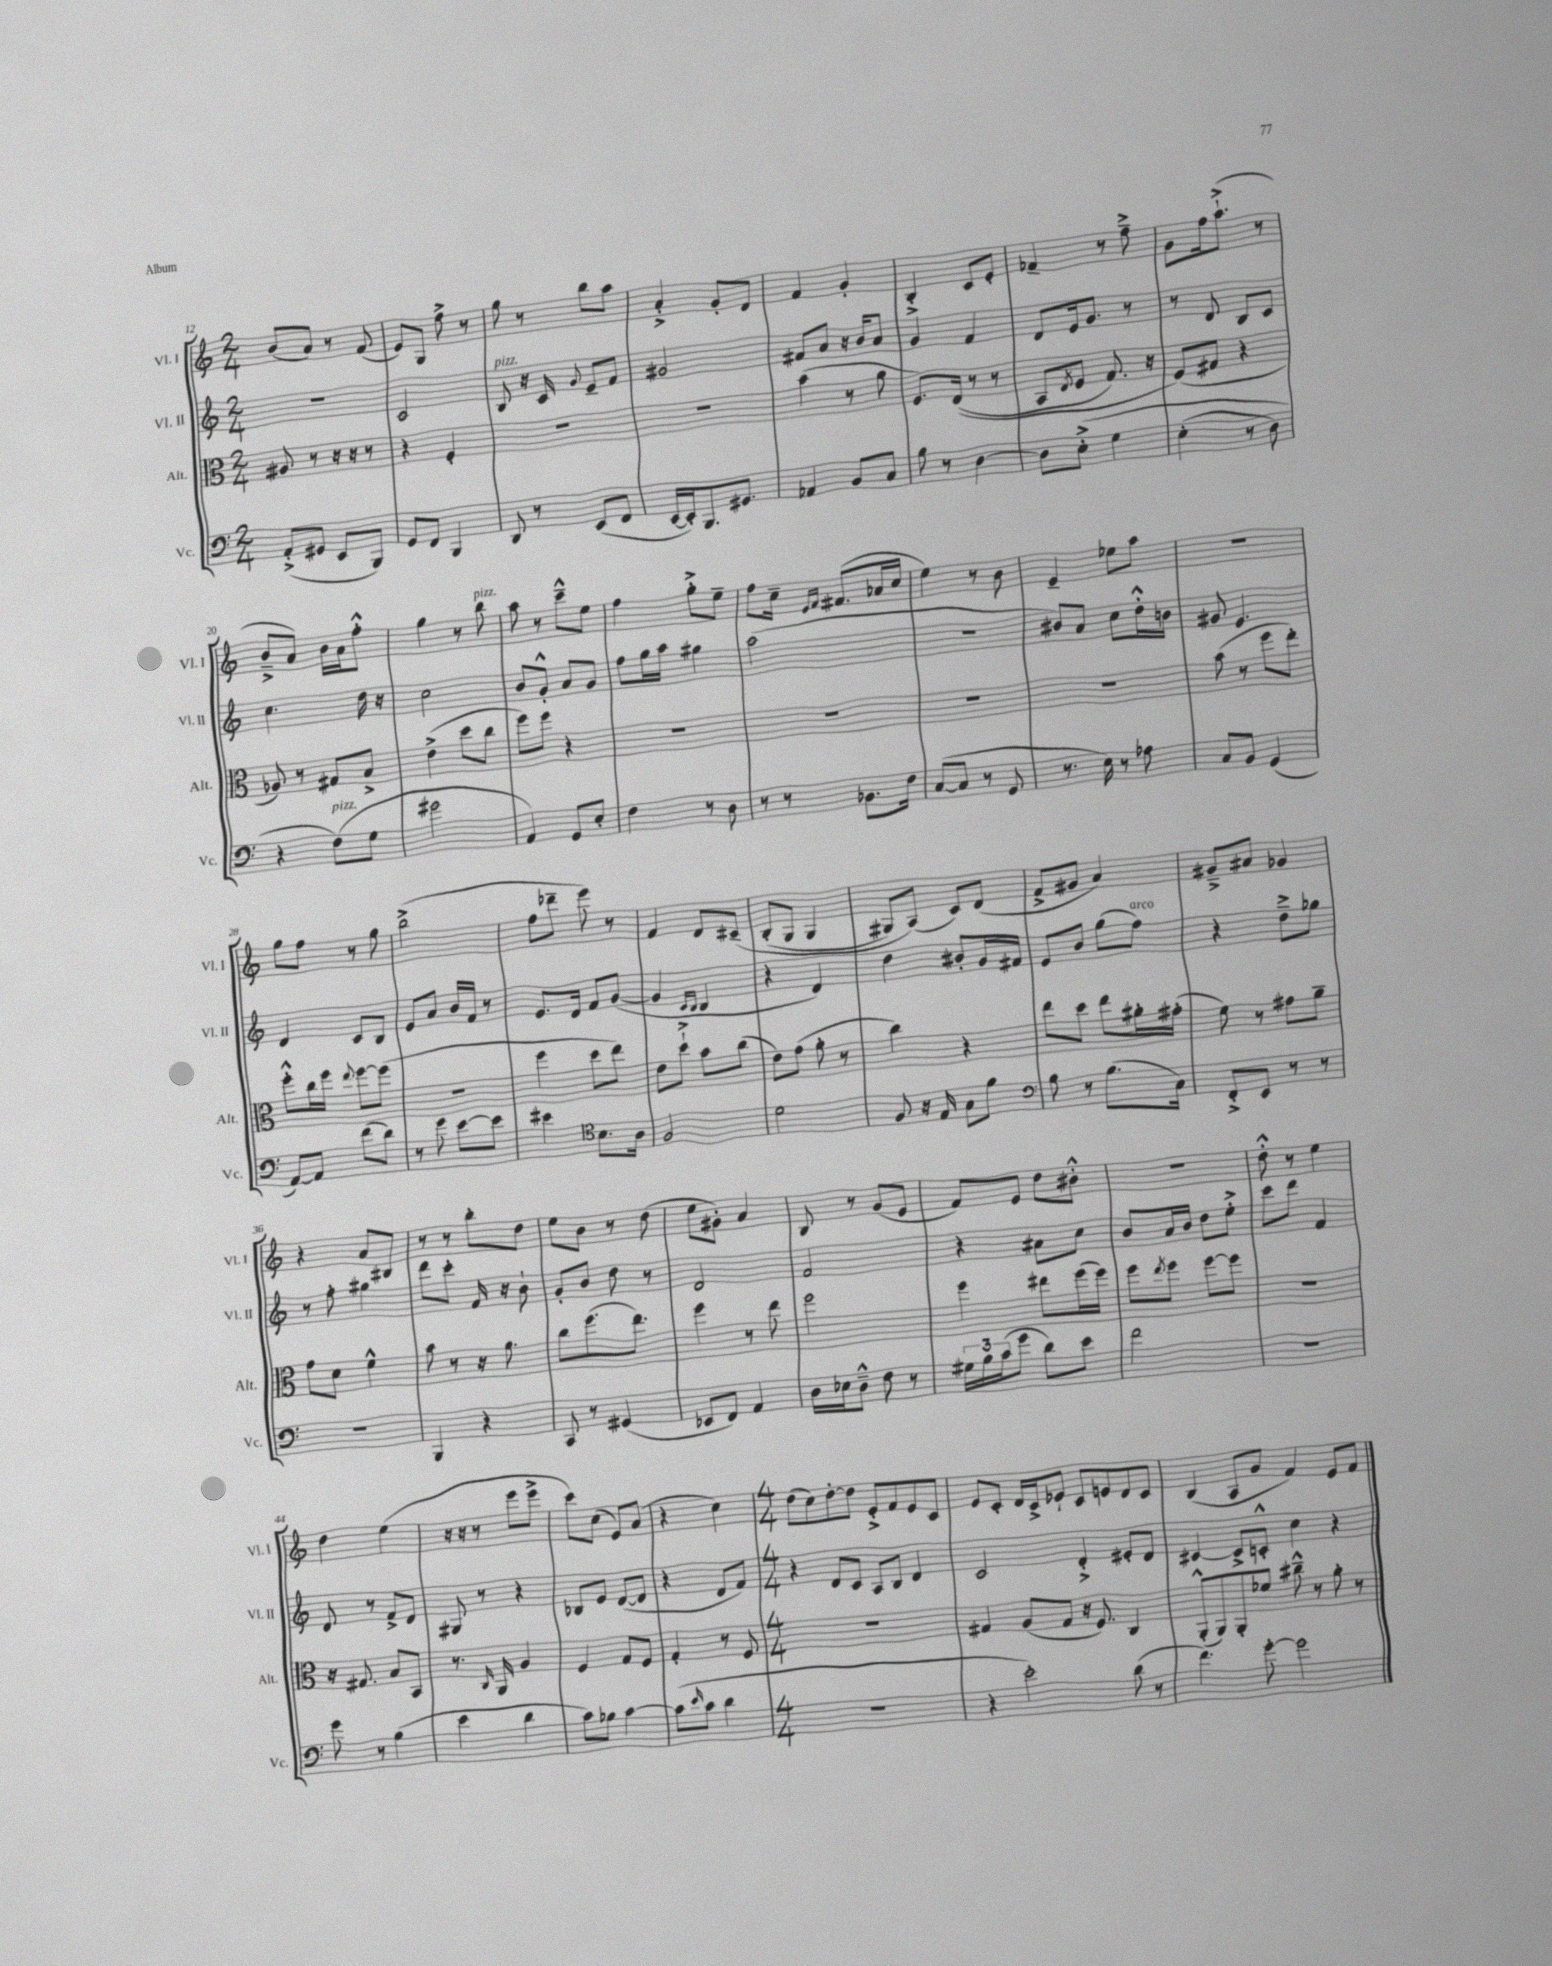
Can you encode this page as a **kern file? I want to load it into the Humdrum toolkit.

**kern	**kern	**kern	**kern
*part4	*part3	*part2	*part1
*staff4	*staff3	*staff2	*staff1
*I"Vc.	*I"Alt.	*I"Vl. II	*I"Vl. I
*I'Vc.	*I'Alt.	*I'Vl. II	*I'Vl. I
*clefF4	*clefC3	*clefG2	*clefG2
*k[]	*k[]	*k[]	*k[]
*M2/4	*M2/4	*M2/4	*M2/4
=12	=12	=12	=12
(8AA'^/L	8A#X/	2r	(8b/L
8GG#X/J	8r	.	8a/J)
8EE/L	16r	.	8r
.	16r	.	.
8BBB/J)	8r	.	(8f/
=13	=13	=13	=13
8GG/L	4r	2c/	8e/L)
8FF/J	.	.	8G/J
4BBB/	4F'/	.	8ff^\
.	.	.	8r
=14	=14	=14	=14
!	!	!LO:TX:a:i:t=pizz.	!
8DD/	2r	8B/	8gg\
8r	.	16r	8r
.	.	16c/	.
.	.	8qqg/	.
(8EE/L	.	8e~/L	8bb\L
8FF/J	.	8f/J	8aa\J
=15	=15	=15	=15
[16EE/LL	2r	2g#X/	4a'^/
16EE'/J])	.	.	.
8.BBB/	.	.	.
.	.	.	8g'/L
8.GG#X/J	.	.	.
.	.	.	8d/J
=16	=16	=16	=16
4AA-X/	(4b\	8f#X/L	4f/
.	.	8a/J	.
8BB/L	8r	16r	4g'/
.	.	16b/KL	.
8C/J	8a\	8a/J	.
=17	=17	=17	=17
8B\	8.F/L)	4g/	4B'^/
8r	.	.	.
.	((16E/Jk	.	.
[4D\	8r	4f/	8c/L
.	8r	.	8e'/J
=18	=18	=18	=18
8D\L]	8BB/L	8d/L	4f-X~/
.	8qE/	.	.
(8E'^\J	8F/J	16e/k	.
.	.	8.g/J	.
4G\	8.G/)	.	8r
.	.	8r	8ff~^\
.	16r	.	.
=19	=19	=19	=19
(4E'\	(8F/L)	8r	8g\L
.	8G#X/J	8d/	16ff\k
.	.	.	(8.aa`^\J
8r	4r	8B/L	.
8D\)	.	8c/J	8r
!!LO:LB:g=z
=20	=20	=20	=20
4r	8A-X/)	4.cc\	8b~^/L
.	8r	.	8a/J)
!LO:TX:a:i:t=pizz.	!	!	!
(8F\L)	8G#X/L	.	16b\LL
.	.	.	16a\J
8G\J	8B^/J	16dd\	8ff'^^\J
.	.	16r	.
=21	=21	=21	=21
2g#X\	(4e^\	2cc\	4gg\
.	8dd\L	.	8r
!	!	!	!LO:TX:a:i:t=pizz.
.	8cc\J	.	8bb\
=22	=22	=22	=22
4AA/)	8ff\L)	8b/L	8aa\
.	8ff\J	8g'^^/J	8r
8GG/L	4r	8a/L	8ccc~^^\L
8E'/J	.	8g/J	8ee\J
=23	=23	=23	=23
4F\	2r	8ff\L	4ff\
.	.	16gg\L	.
.	.	16aa\JJ	.
8r	.	4gg#X\	8gg'^\L
8D\	.	.	8ee~\J
=24	=24	=24	=24
8r	2r	(2aa\	8ff\L
8r	.	.	16cc~\Jk
.	.	.	16qqe/LL
.	.	.	16qqf/JJ
.	.	.	(8.f#X/L
8.BB-X\L	.	.	.
.	.	.	16a-X/L
16F\Jk	.	.	16cc/JJ
=25	=25	=25	=25
([8C/L	2r	2r	4ee\)
8C/J]	.	.	.
8r	.	.	8r
8GG/	.	.	8b\
=26	=26	=26	=26
8.r	2r	8b#X/L)	4e~/
.	.	8a/J	.
16E\)	.	.	.
8r	.	8cc\L	8ee-X\L
8A-X\	.	16dd'^^\L	8aa\J
.	.	16bn\JJ	.
=27	=27	=27	=27
8C/L	(8b\	8g#X/	2r
8BB/J	8r	4.e/	.
(4GG/	8ff\L	.	.
.	8ee'\J)	.	.
!!LO:LB:g=z
=28	=28	=28	=28
[8AA/L)	8ff'^^\L	4d/	8gg\L
8AA/J]	16cc\L	.	8ff\J
.	16ff\JJ	.	.
.	8qqee/	.	.
(8f\L	[8ff\L	8c/L	8r
8d\J)	(8ff\J]	8B/J	8gg\
=29	=29	=29	=29
8r	2r	8e/L	(2bb^\
8g\	.	8a/J	.
[8e\L	.	16b/LL	.
.	.	16f/JJ	.
8e\J]	.	8r	.
=30	=30	=30	=30
4e#X\	4ff\	8.e/L	8ff\L
.	.	.	8ddd-X~\J
.	.	16d/Jk	.
*clefC4	*	*	*
8.B\L	8dd\L	8f/L	8eee\)
.	8ee\J)	([8g/J	8r
16A\Jk	.	.	.
=31	=31	=31	=31
2F/	8e\L	4g/]	4f/
.	8dd`^\J	.	.
.	.	16qqc/LL	.
.	.	16qqB/JJ	.
.	8b\L	4B/	8d/L
.	(8cc\J	.	(8c#X~/J
=32	=32	=32	=32
2d\	8e\L)	4r	(8B'/L
.	(8g\J	.	8G/J
.	8a'\	4d/)	4G/
.	8r	.	.
=33	=33	=33	=33
8F/	4cc\)	4dd\	8G#X/L)
16r	.	.	(8A/J)
16E/	.	.	.
8G\L	4r	8b#X'/L	8c/L)
8f\J	.	16g/L	(8d/J
.	.	16f#X/JJ	.
=34	=34	=34	=34
*clefF4	*	*	*
8B\	8ee\L	8e/L	8f^/L
8r	8dd\J	8b/J	8g#X/J
(8.B\L	8ee\L	(8gg\L	4a/)
!	!	!LO:TX:a:i:t=arco	!
.	16a#X'\L	8ff\J)	.
16C\Jk)	(16g#X'\JJ	.	.
=35	=35	=35	=35
8FF'^/L	8f\)	4r	8g#X~^/L
8EE/J	8r	.	8a#X/J
8r	8g#X\L	8dd~^\L	4g-X/
8r	8a~\J	8gg-X\J	.
!!LO:LB:g=z
=36	=36	=36	=36
2r	8g\L	8r	4r
.	8d\J	8ff'\	.
.	4f^^\	4gg#X\	8a/L
.	.	.	8B#X/J
=37	=37	=37	=37
4BBB/	8b\	8ddd\L	8r
.	8r	8ccc'\J	8r
4r	16r	16f/	8bb'\L
.	8.a\	16r	.
.	.	8b`\	8dd\J
=38	=38	=38	=38
8CC/	8cc\L	8g'/L	8ee\L
8r	(8.ff\	8b/J	8b\J
(4GG#X/	.	8dd\	8r
.	8.ee\J)	.	.
.	.	8r	(8dd\
=39	=39	=39	=39
8EE-X/L	4ff\	2d/	8ee\L
8FF/J)	.	.	8g#X'\J)
4AA/	8r	.	4a/
.	8ee\	.	.
=40	=40	=40	=40
16D\LL	2ff\	2f/	8B/
16E-X\J	.	.	.
8D~^^\J	.	.	8r
8F\	.	.	(8g/L
8r	.	.	8e/J
=41	=41	=41	=41
24G#X\LL	4ff\	4r	8f/L)
24B\	.	.	.
(24c\J	.	.	.
8g\J	.	.	8e/J
8d\L)	8ee#X\L	8a#X\L	8dd\L
8e\J	(16ff\L	8cc\J	8b#X'^^\J
.	16ff\JJ)	.	.
=42	=42	=42	=42
2f\	8ff\L	8b/L	2r
.	8qee/	.	.
.	8ff\J	16a/L	.
.	.	16b/JJ	.
.	[8ff\L	8dd\L	.
.	8ff\J]	8ee'^\J	.
=43	=43	=43	=43
2r	2r	8ccc\L	8dd'^^\
.	.	8ddd\J	8r
.	.	4f/	4ee\
!!LO:LB:g=z
=44	=44	=44	=44
8g\	16r	8d/	4dd\
.	8.G#X/	.	.
8r	.	8r	.
(4B\	8B/L	8f^/L	(4ee\
.	8BB/J	8d/J	.
=45	=45	=45	=45
4e\	8.r	8G#X/	16r
.	.	.	16r
.	.	8r	8r
.	16qqC/	.	.
.	16AA/	.	.
4d\	4A/	4r	8eee\L
.	.	.	8eee^\J
=46	=46	=46	=46
8c\L)	4F/	8B-X/L	8ccc\L)
8B-X\J	.	8e/J	(8cc\J
[4c\	8G/L	([8d/L	8e/L)
.	8F/J	8d/J]	(8a/J
=47	=47	=47	=47
(8c\L]	4G'/	4r	4r
16qqe/	.	.	.
8c\J	.	.	.
4d\	8r	8d/L	4cc\)
.	8F/	8f/J)	.
=48	=48	=48	=48
*M4/4	*M4/4	*M4/4	*M4/4
1r	1r	4r	(8dd\L
.	.	.	8cc\)
.	.	8d/L	[8dd'\
.	.	8c/J	8dd\J]
.	.	8A/L	8e'^/L
.	.	8B/J	8f/
.	.	4d/	8e/
.	.	.	8c/J
=49	=49	=49	=49
4r	4G#X/	2c/	8e/L
.	.	.	8c'/J
2e'\)	(8A/L	.	16d/LL
.	.	.	16c^/J
.	8G#/J	.	8e-X`/J
.	16r	4d'^/	8c/L
.	8.F/)	.	.
.	.	.	8en/
(8d\	4C/	8e#X'/L	8d/
8r	.	8d/J	8c/J
=50	=50	=50	=50
4.f\)	(8AA'^^/L	[4c#X/	(4B/
.	8AA/)	.	.
.	8AA'/	8c#^/L]	8A/L
[8g'\	8f-X/J	8cn'^^/J	8g/J
2g\]	8cc#X~^^\	4cc\	4f/)
.	8r	.	.
.	8a'\	4r	8e/L
.	8r	.	8f/J
==	==	==	==
*-	*-	*-	*-
